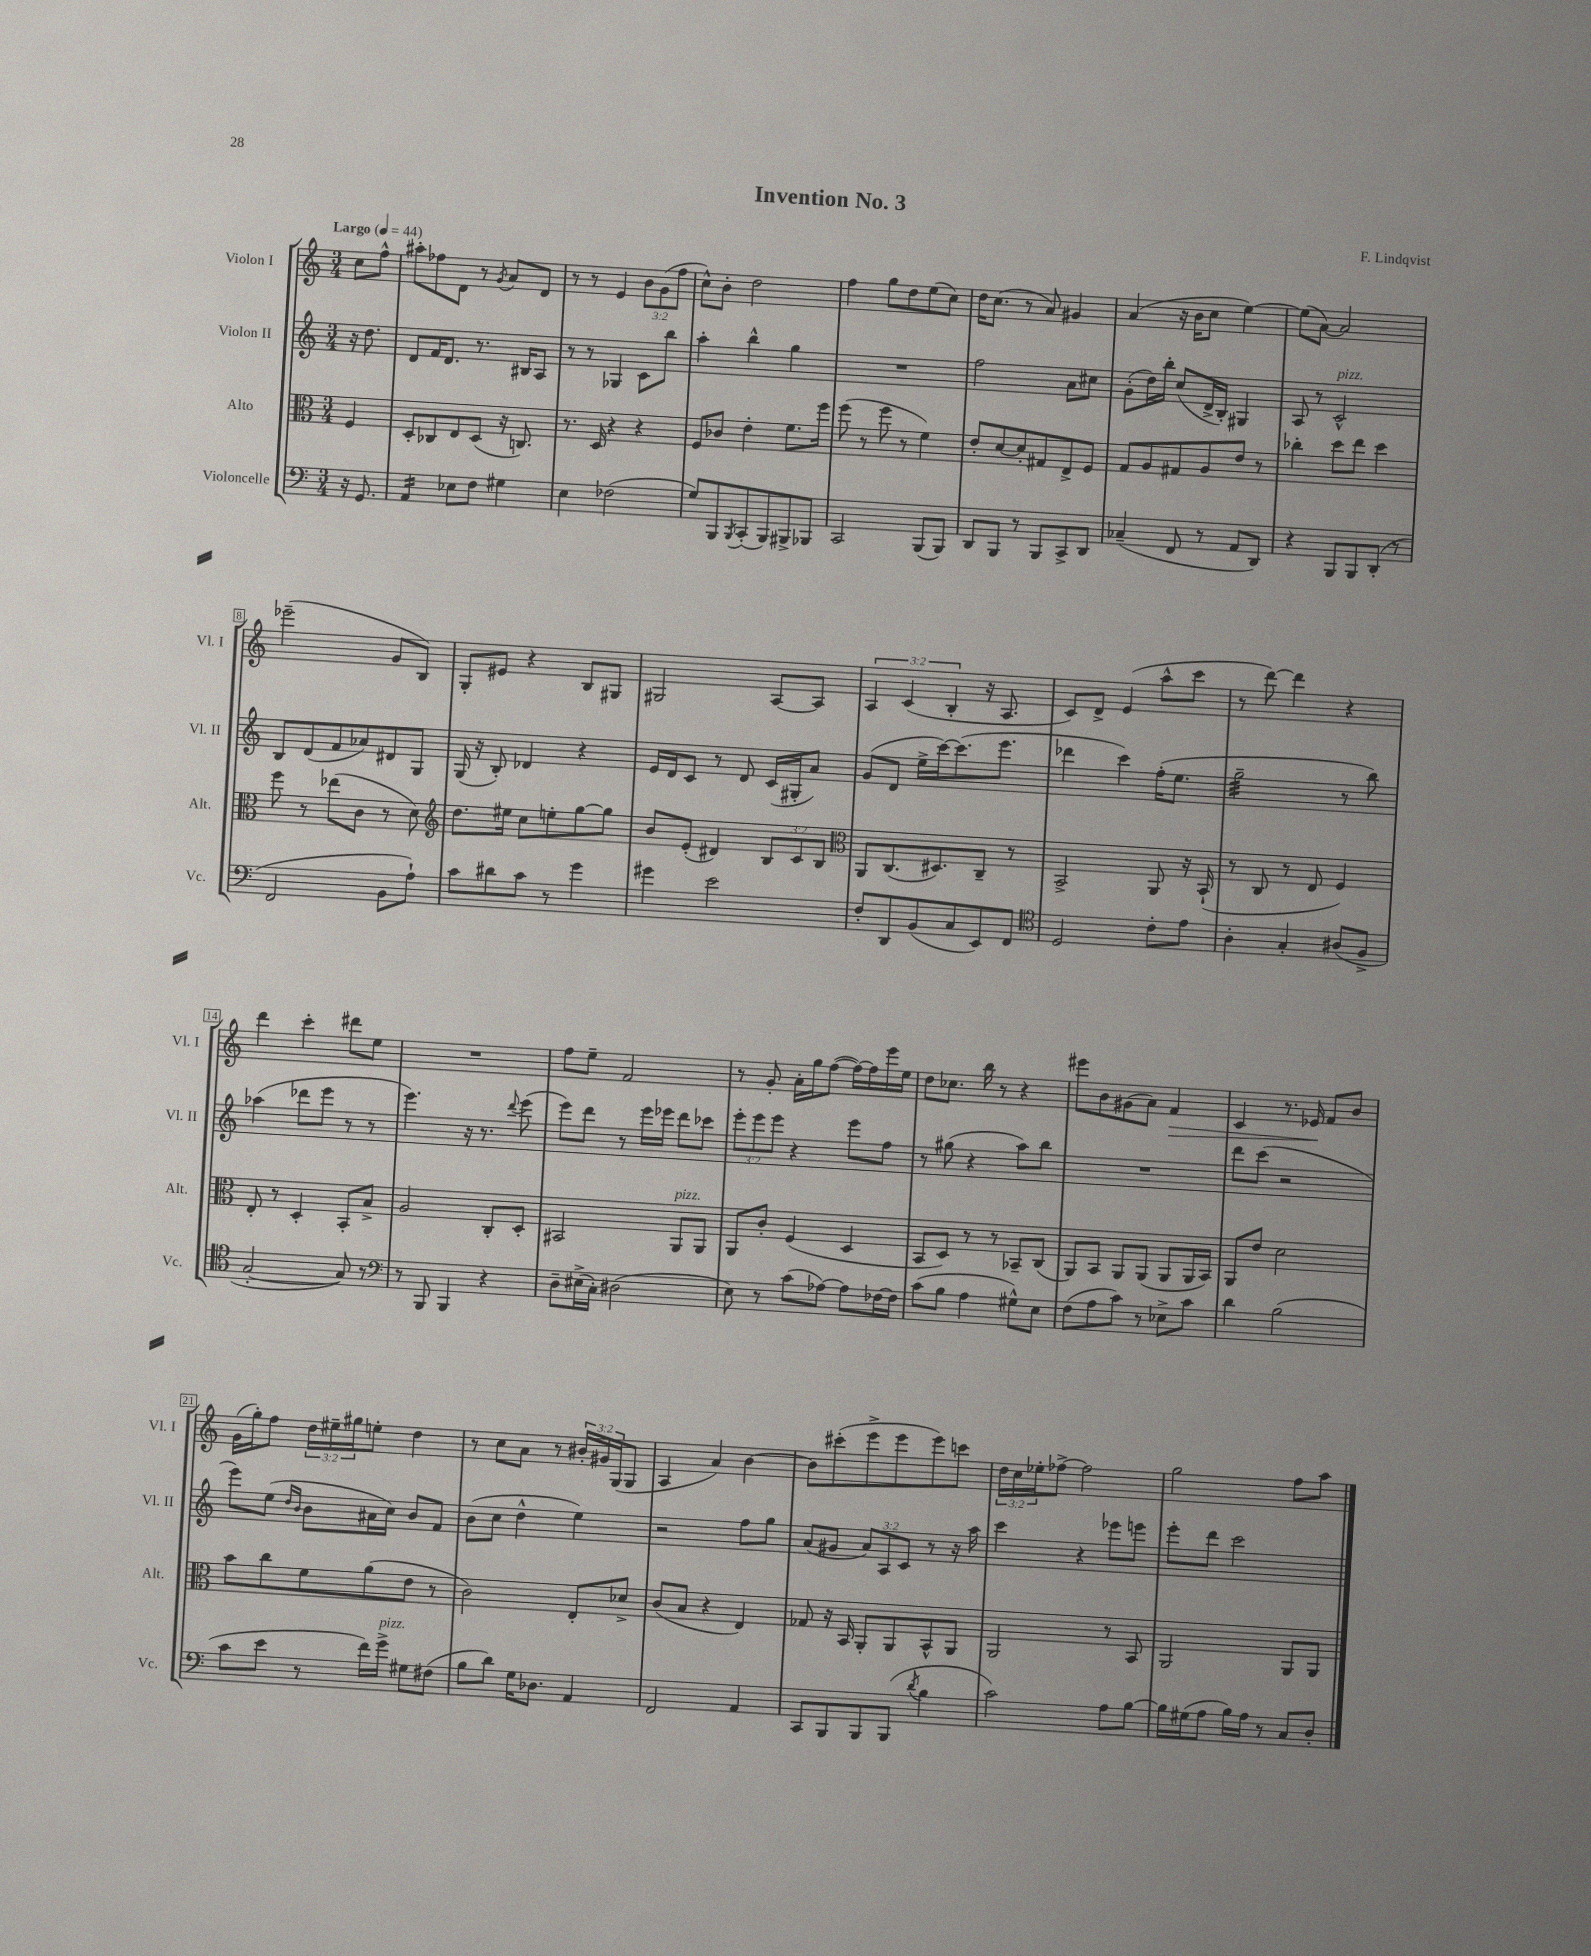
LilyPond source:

\header { title = "Invention No. 3" composer = "F. Lindqvist" }
<<
\new StaffGroup <<
\new Staff = "s0" \with { instrumentName = "Violon I" shortInstrumentName = "Vl. I" } {
    \clef treble \key c \major \numericTimeSignature \time 3/4 \override Staff.TupletNumber.text = #tuplet-number::calc-fraction-text \partial 4 \tempo "Largo" 4 = 44
    c''8 f''8-^ |
    ais''8-. fes''8 d'8 r8 \acciaccatura { g'8 } a'8 d'8 |
    r8 r8 e'4 \tuplet 3/2 { b'8 g'8( f''8 } |
    c''8-^) b'8-. d''2 |
    f''4 g''8 d''8 e''8( c''8) |
    d''16 c''8.( r8 a'8) gis'4 |
    a'4( r16 b'16 c''8 e''4~) |
    e''8( a'8~) a'2 |
    ees'''2--( g'8 b8) |
    g8-. eis'8 r4 b8 gis8 |
    gis2 a8~ a8 |
    \tuplet 3/2 { a4 c'4( b4-. } r16 a8. |
    c'8) d'8-> e'4( a''8-^ c'''8 |
    r8 d'''8~) d'''4 r4 |
    d'''4 c'''4-. dis'''8 e''8 |
    R2. |
    f''8 e''8-- f'2 |
    r8 g'8-. a'16-. g''16 f''8~( f''16~) f''16 e'''16 e''16 |
    d''8 ces''8. b''16 r8 r4 |
    eis'''8 b'8 gis'8( a'8) f'4\> |
    c'4 r8. ees'16\! f'8 b'8 |
    g'16( g''16-.) f''8 \tuplet 3/2 { d''16 eis''16-- gis''16 } e''8-. d''4 |
    r8 c''8 a'8 r8 \tuplet 3/2 { bis'16-. gis'16 g16( } g8 |
    a4 a'4) b'4~ |
    b'8 cis'''8-.( e'''8-> e'''8 e'''8) c'''8 |
    \tuplet 3/2 { d''16 c''16 ees''16-. } fes''8~-> fes''2 |
    g''2 f''8 a''8 \bar "|." |
}
\new Staff = "s1" \with { instrumentName = "Violon II" shortInstrumentName = "Vl. II" } {
    \clef treble \key c \major \numericTimeSignature \time 3/4 \override Staff.TupletNumber.text = #tuplet-number::calc-fraction-text \partial 4
    r16 d''8. |
    d'8 f'16 d'8. r8. bis16 a8 |
    r8 r8 ges4 c'8 b''8 |
    a''4-. b''4-^ g''4 |
    R2. |
    f''2 a'8 cis''8 |
    g'8-.( d''16) b''16-. c''8( d'16-> b16-.) gis4 |
    a8 r8 c'2-^^\markup { \italic "pizz." } |
    b8 d'8( f'8 aes'8) dis'8 g8 |
    g16( r16 b8-.) des'4 r4 |
    e'16 d'16 c'8 r8 d'8 c'16( gis16-. a'8) |
    g'8( d'8 e''16-> c'''16~) c'''8.( e'''8. |
    des'''4 c'''4) f''16-.( e''8. |
    g''2:32-- r8 b''8) |
    aes''4( des'''8 e'''8 r8 r8 |
    e'''4.) r16 r8. \appoggiatura { d'''8 } e'''8( |
    e'''8) d'''8 r8 e'''16 ees'''16 d'''8 ces'''8 |
    \tuplet 3/2 { e'''8-. e'''8 e'''8 } r4 e'''8 f''8 |
    r8 gis''8( r4 a''8) b''8 |
    R2. |
    d'''8 c'''8( r2 |
    e'''8) e''8( \grace { d''16 b'16 } b'8 ais'16 c''16) b'8 f'8 |
    b'8( c''8 d''4-^ e''4) |
    r2 f''8 g''8 |
    a'8( gis'8 \tuplet 3/2 { a'8) a8 c'8 } r8 r16 a''16 |
    c'''4 r4 ees'''8 e'''8 |
    e'''8-. d'''8 c'''2 \bar "|." |
}
\new Staff = "s2" \with { instrumentName = "Alto" shortInstrumentName = "Alt." } {
    \clef alto \key c \major \numericTimeSignature \time 3/4 \override Staff.TupletNumber.text = #tuplet-number::calc-fraction-text \partial 4
    f4 |
    d8-. ces8 e8 d8( r16 c8.) |
    r8. d16 r4 r4 |
    f8 ces'8 e'4-. f'8. f''16 |
    f''8( r8 f''8 r8 f'4) |
    e'8-. d'8~ d'8-. gis8 e8-> f8 |
    g8 a8 gis8 a8 e'8 r8 |
    ces''4-. d''8 e''8 d''4 |
    f''8 r8 ees''8( c'8 r8 d'8) |
    \clef treble d''8. eis''16 c''8 e''8-. g''8~ g''8 |
    b'8 e'8-.( dis'4) \tuplet 3/2 { b8 c'8 b8 } |
    \clef alto a,8 c8.( dis8.) c8-- r8 |
    b,2-> a,8 r16 b,16-!( |
    r8 c8 r8 e8 f4) |
    e8-. r8 d4-. b,8-. b8-> |
    a2 c8-. d8-. |
    bis,2 a,8^\markup { \italic "pizz." } a,8 |
    a,8 c'8-. f4( d4 |
    b,8 d8) r8 r8 bes,8-- c8( |
    a,8) b,8 a,8 a,8( a,8 a,16 b,16) |
    a,8 e'8 d'2 |
    b'8 c''8 f'8 a'8( e'8 r8 |
    c'2) e8-. des'8-> |
    c'8( b8 r4 e4) |
    ges8 r16 b,16 a,8-. a,8 b,8-^ a,8 |
    a,2 r8 b,8 |
    a,2 a,8 a,8 \bar "|." |
}
\new Staff = "s3" \with { instrumentName = "Violoncelle" shortInstrumentName = "Vc." } {
    \clef bass \key c \major \numericTimeSignature \time 3/4 \partial 4
    r16 g,8. |
    a,4:16 ees8 f8 gis4 |
    e4 fes2( |
    g8) b,,8 \acciaccatura { b,,8 } c,8-.( b,,8) bis,,8-> bes,,8 |
    c,2 b,,8( b,,8) |
    d,8 b,,8 r8 b,,8 c,8-> d,8 |
    ces4--( f,8 r8 a,8 d,8) |
    r4 b,,8 b,,8 d,8-.( r8 |
    f,2 b,8 a8-!) |
    c'8 dis'8 c'8 r8 g'4 |
    gis'4 e'2 |
    f8-. d,8 b,8( c8 e,8) f,8 |
    \clef tenor d2 c'8-. e'8 |
    a4-. g4-. ais8( f8-> |
    g2~-. g8) r8 |
    \clef bass r8 b,,8 b,,4 r4 |
    d8-- eis16->( c16-.) dis2( |
    e8) r8 c'8( aes8~) aes8 fes16~ fes16 |
    c'8( b8 a4 gis8-^) e8 |
    f8( a8 c'8) r8 ees8-> c'8 |
    d'4 b2( |
    c'8 e'8 r8 f'16) g'16->^\markup { \italic "pizz." } gis8 fis8( |
    b8 d'8) g16 des8. a,4 |
    f,2 a,4 |
    c,8 b,,8 b,,8 b,,8( \acciaccatura { d'8 } b4 |
    c'2) a8 b8~ |
    b16 gis16( a8 b16) a16 r8 c8 d8-. \bar "|." |
}
>>
>>
\layout { \context { \Score \override BarNumber.stencil = #(make-stencil-boxer 0.1 0.3 ly:text-interface::print) } }
